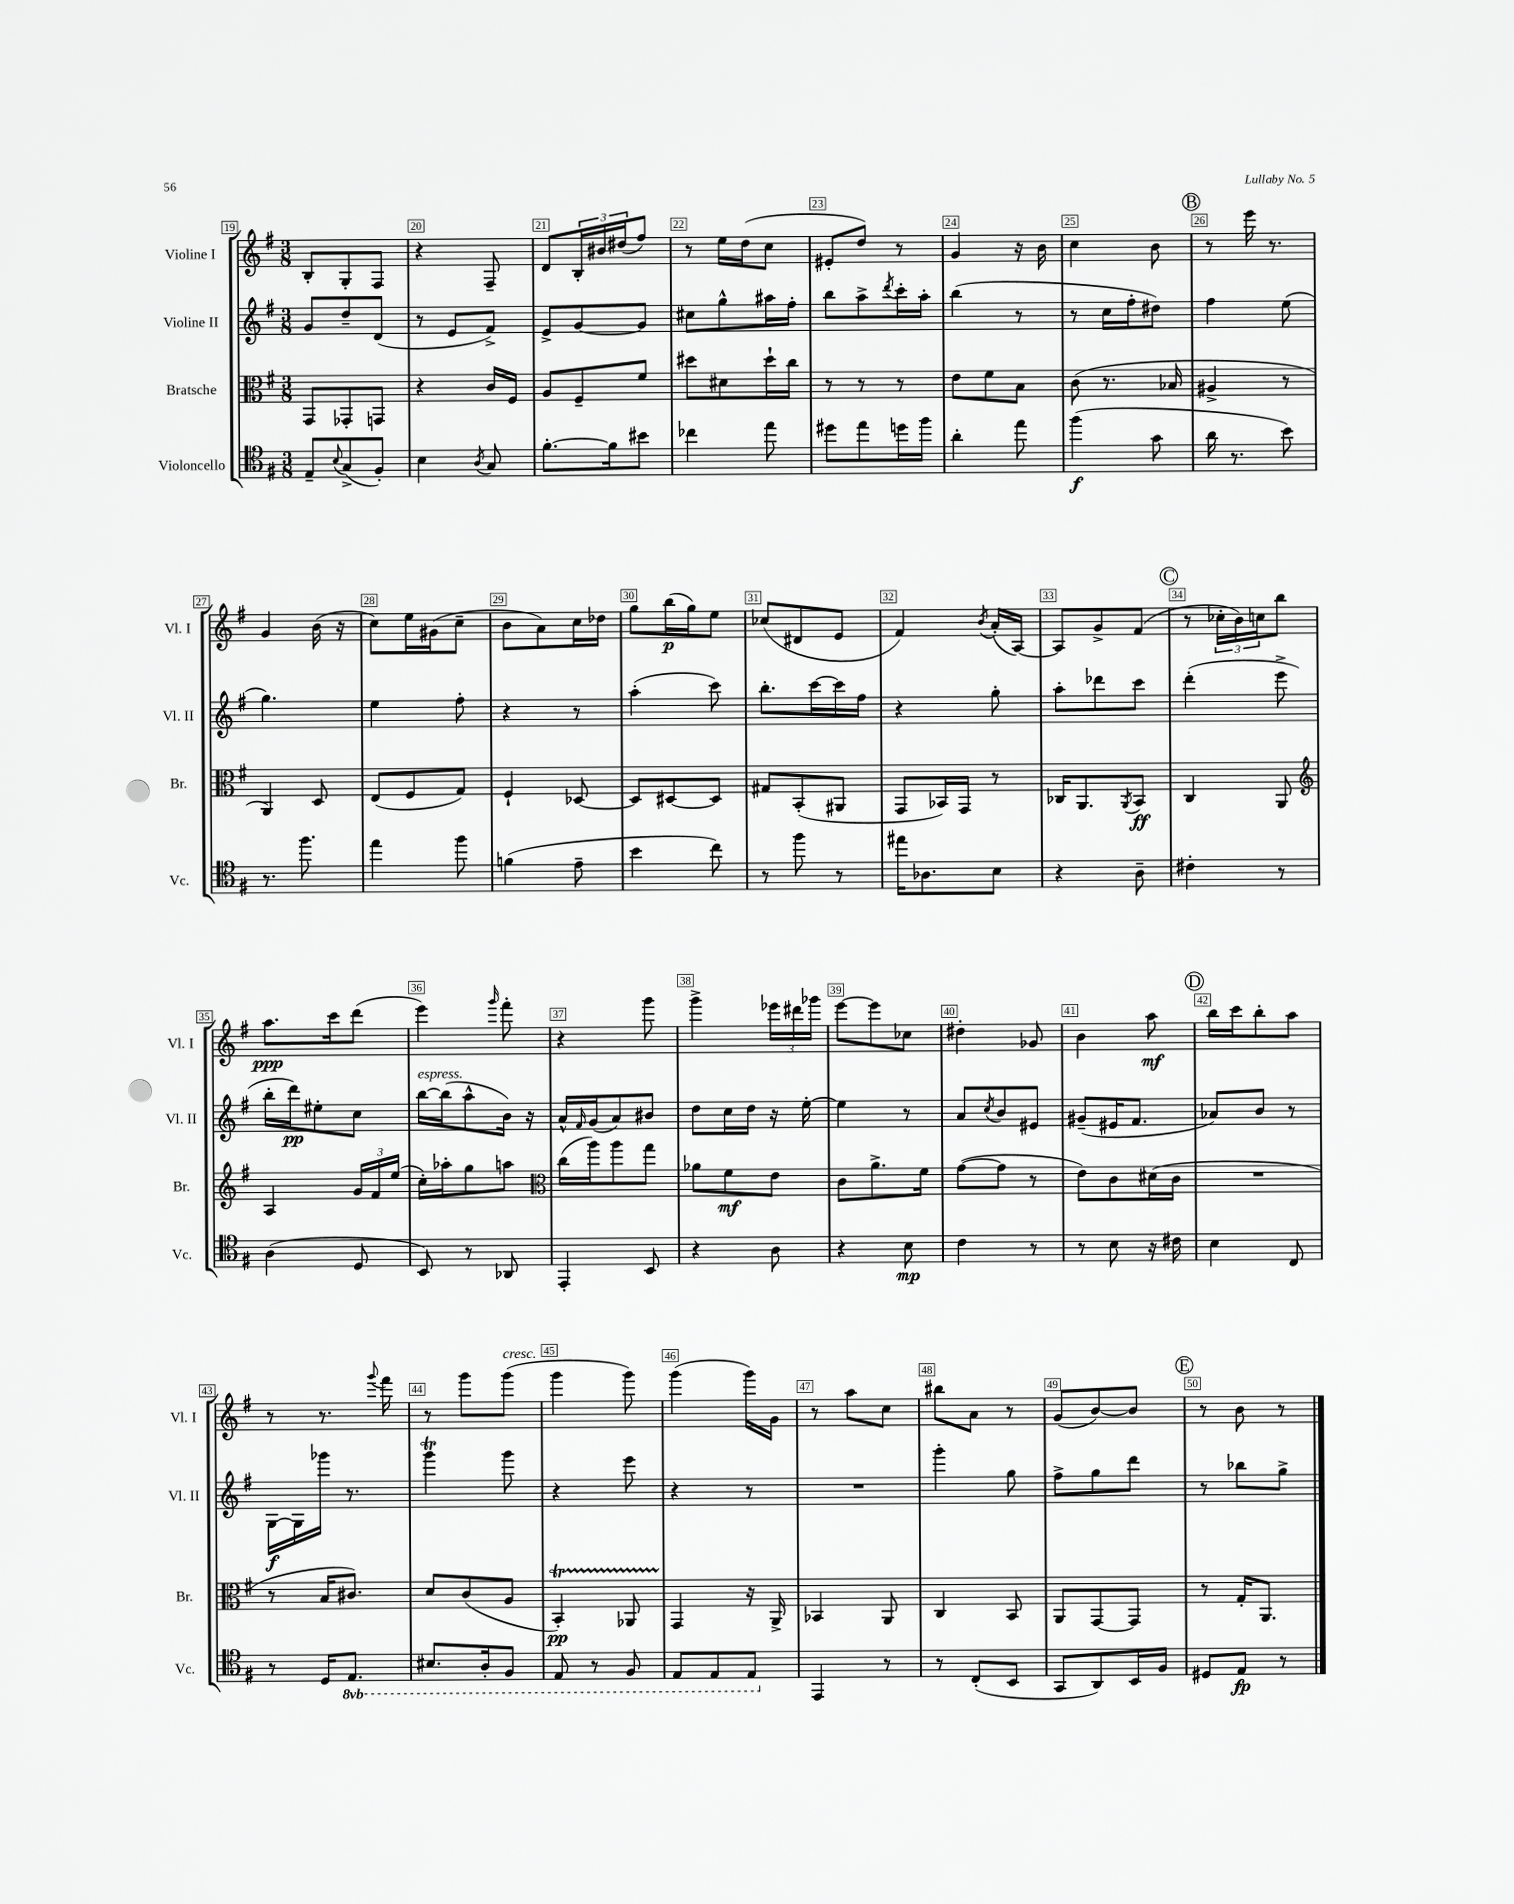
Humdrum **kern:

**kern	**kern	**kern	**kern
*staff4	*staff3	*staff2	*staff1
*clefC4	*clefC3	*clefG2	*clefG2
*k[f#]	*k[f#]	*k[f#]	*k[f#]
*M3/8	*M3/8	*M3/8	*M3/8
8E~	8GG	8g	8B'
8qqB	.	.	.
(8G^	8GG-'	8dd~	8G'
8F#')	8GG	(8d	8F#
=	=	=	=
4B	4r	8r	4r
.	.	8e	.
8qA	.	.	.
8G	16c	8f#^)	8F#~
.	16F#	.	.
=	=	=	=
[8.f#'	8A	8e^	8d
.	8F#~	[8g	24B'
.	.	.	24b#
16f#]	.	.	.
.	.	.	(24dd#
8b#	8f#	8g]	8ff#)
=	=	=	=
4cc-	8dd#	8cc#	8r
.	8d#	8gg^^	16ee
.	.	.	(16dd
8ee	16dd#`	16aa#	8cc
.	16cc	16ff#'	.
=	=	=	=
8dd#	8r	8bb	8e#'
8ee	8r	8aa^	8dd)
.	.	8qddd	.
16dd	8r	16ccc'	8r
16ff#	.	16aa'	.
=	=	=	=
4a'	8e	(4bb	4g
.	8f#	.	.
8ee	8B	8r	16r
.	.	.	16b
=	=	=	=
(4ff#	(8c	8r	4cc
.	8.r	16cc	.
.	.	16ff#'	.
8g	.	8dd#)	8b
.	16B-	.	.
=	=	=	=
16a	4A#^	4ff#	8r
8.r	.	.	.
.	.	.	16eee
.	.	.	8.r
8b)	8r	(8ee	.
=	=	=	=
8.r	4AA)	4.gg)	4g
8.ff#	.	.	.
.	8D	.	(16b
.	.	.	16r
=	=	=	=
4ee	(8E	4ee	8cc)
.	8F#	.	16ee
.	.	.	(16g#
8ff#	8G)	8ff#'	8cc~
=	=	=	=
(4f	4F#`	4r	8b
.	.	.	8a)
8e~	[8D-	8r	16cc
.	.	.	16dd-
=	=	=	=
4b	8D-]	(4aa'	8gg
.	[8D#	.	(16bb
.	.	.	16gg)
8cc)	8D#]	8ccc)	8ee
=	=	=	=
8r	8G#	8.bb'	(8cc-
8ff#	(8BB'	.	8d#
.	.	[16ccc	.
8r	8AA#	16ccc]	8e
.	.	16ff#	.
=	=	=	=
16ee#	8GG	4r	4f#)
8.A-	.	.	.
.	16BB-)	.	.
.	16GG	.	.
.	.	.	8qb
8B	8r	8gg'	(16a'
.	.	.	[16A)
=	=	=	=
4r	16C-	8aa'	8A]
.	8.AA	.	.
.	.	8ddd-	8g^
.	8qAA	.	.
8A~	8BB	8ccc	(8f#
=	=	=	=
4c#'	4C	(4ddd'	8r
.	.	.	24cc-'
.	.	.	24b)
.	.	.	24cc
8r	8AA	8eee^	8bb
=	=	=	=
*	*clefG2	*	*
(4A	4A	16bb'	8.aa
.	.	16ddd)	.
.	.	8ee#'	.
.	.	.	16ccc
8D	24g	8cc	(8ddd
.	24f#	.	.
.	(24ee	.	.
=	=	=	=
8BB)	16cc')	[16bb	4eee)
.	16aa-'	(16bb]	.
8r	8gg	8aa^^	.
.	.	.	16qqggg
8AA-	8aa	16b)	8fff#'
.	.	16r	.
=	=	=	=
*	*clefC3	*	*
4EE'	(16cc	16a^^	4r
.	.	16qqf#	.
.	16aa)	(16g	.
.	8aa	8a)	.
8BB	8gg	8b#	8ggg
=	=	=	=
4r	8a-	8dd	4ggg^
.	8f#	16cc	.
.	.	16dd	.
8A	8e	16r	24eee-
.	.	.	24ddd#
.	.	[16ee'	.
.	.	.	24ggg-
=	=	=	=
4r	8c	4ee]	[8eee
.	8.a^	.	8eee]
8B	.	8r	8cc-
.	16f#	.	.
=	=	=	=
4c	([8g	8a	4dd#'
.	.	8qcc	.
.	8g]	8b	.
8r	8r	8e#	8g-
=	=	=	=
8r	8e)	(8g#~	4b
8B	8c	16e#	.
.	.	8.f#	.
16r	(16d#	.	8aa
16c#	16c	.	.
=	=	=	=
4B	4.r	8a-)	16bb
.	.	.	16ccc
.	.	8b	8bb'
8C	.	8r	8aa
=	=	=	=
8r	8r	[16G	8r
.	.	16G]	.
16D	16B	16ggg-	8.r
8.EE	8.c#)	8.r	.
.	.	.	8qqggg
.	.	.	16fff#
=	=	=	=
8.BB#	8d	4ggg	8r
.	(8c	.	8ggg
16AA'	.	.	.
8FF#	8A	8ggg	(8ggg
=	=	=	=
8EE	4BB')	4r	4ggg
8r	.	.	.
8FF#	8AA-	8eee	8ggg)
=	=	=	=
8EE	4GG	4r	(4ggg
8EE	.	.	.
8EE	16r	8r	16ggg)
.	16AA^	.	16g
=	=	=	=
4EE	4BB-	4.r	8r
.	.	.	8aa
8r	8AA	.	8cc
=	=	=	=
8r	4C	4ggg'	8bb#
(8C'	.	.	8a
8BB	8BB	8gg	8r
=	=	=	=
8GG	8AA	8ff#^	(8g
8AA)	[8GG	8gg	[8b)
16BB	8GG]	8ddd	8b]
16F#	.	.	.
=	=	=	=
8D#	8r	8r	8r
8E	16G'	8bb-	8b
.	8.AA	.	.
8r	.	8gg^	8r
==	==	==	==
*-	*-	*-	*-
